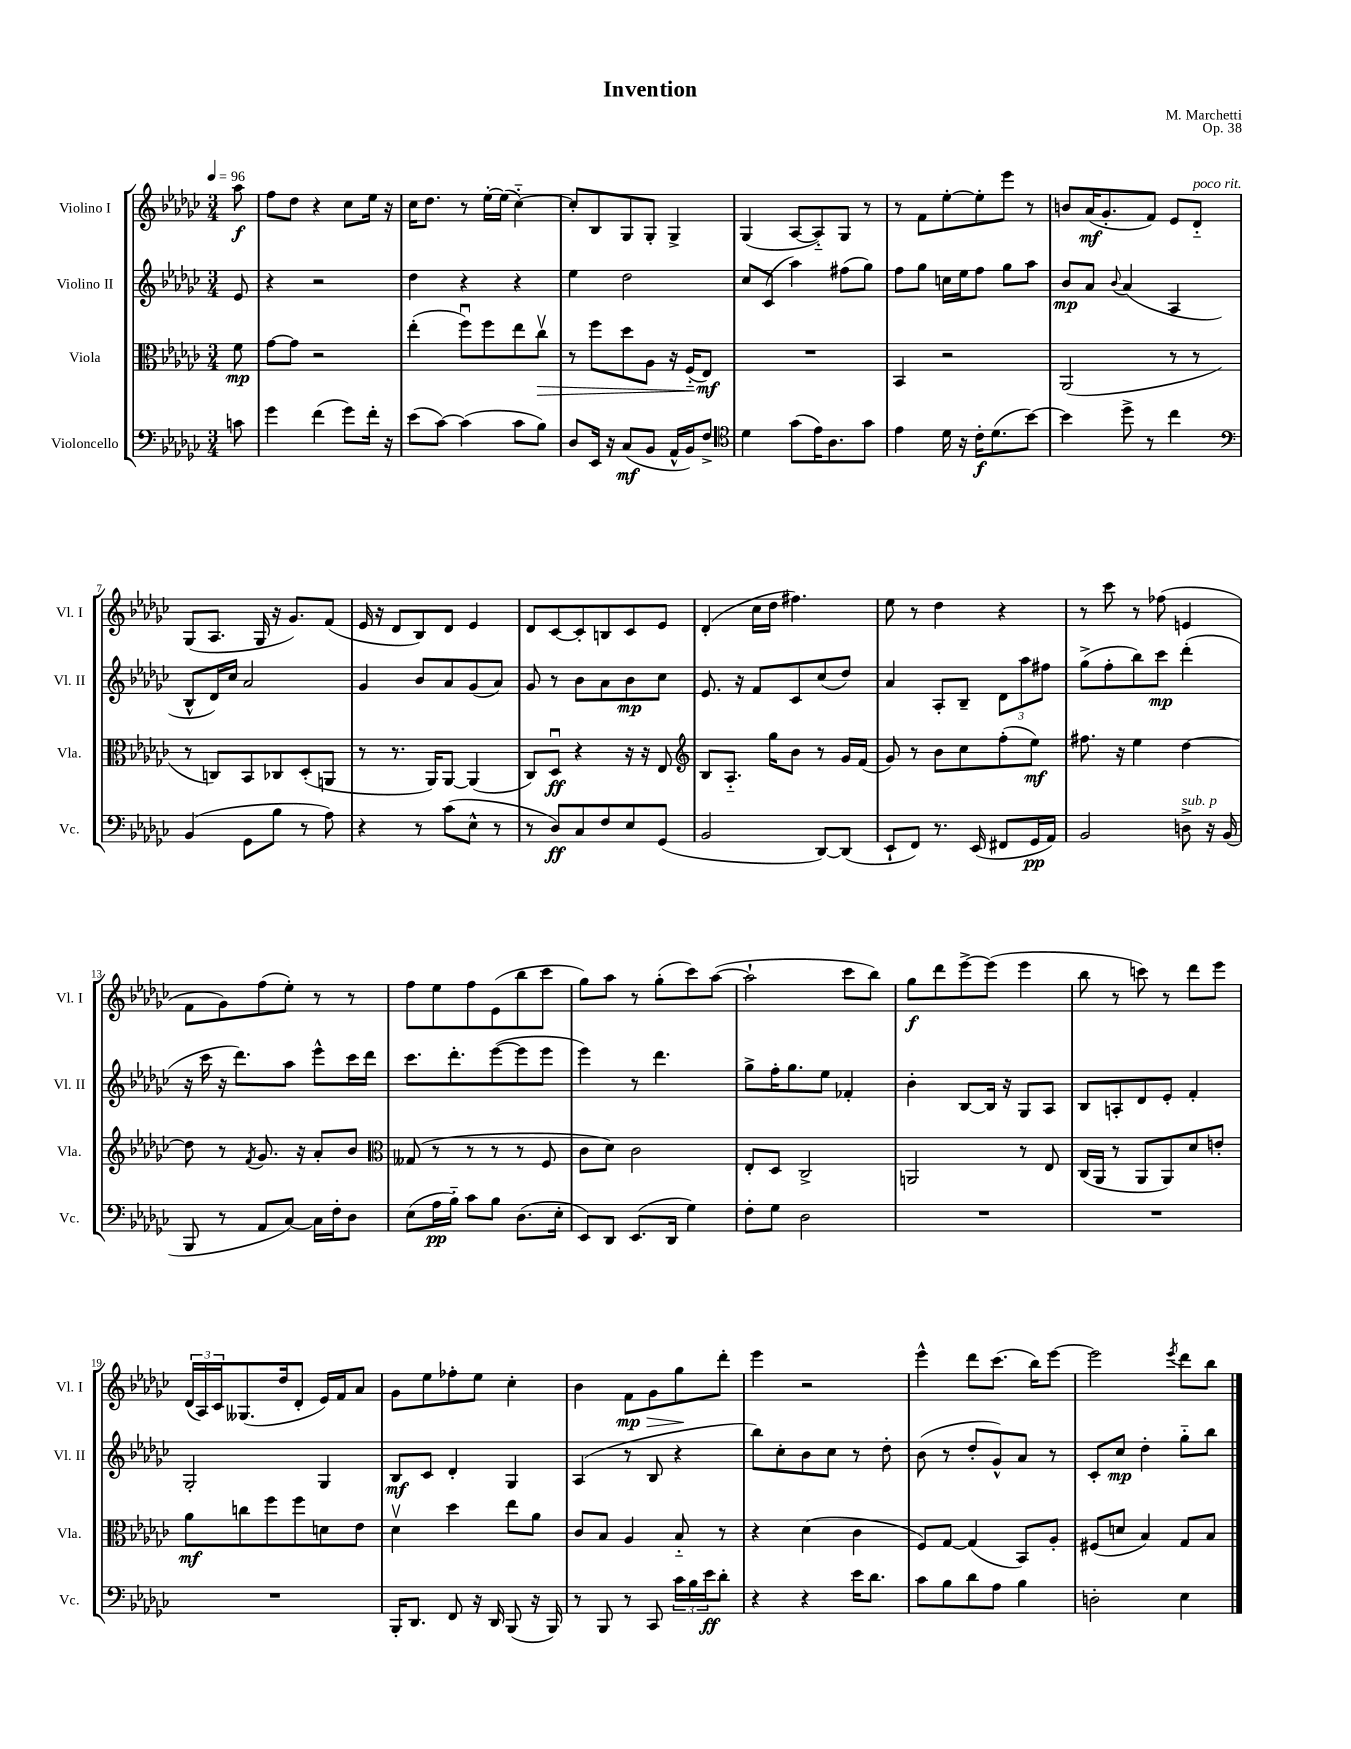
\header { title = "Invention" composer = "M. Marchetti" opus = "Op. 38" }
<<
\new StaffGroup <<
\new Staff = "s0" \with { instrumentName = "Violino I" shortInstrumentName = "Vl. I" } {
    \clef treble \key ges \major \numericTimeSignature \time 3/4 \partial 8 \tempo 4 = 96
    aes''8\f |
    f''8 des''8 r4 ces''8 ees''16 r16 |
    ces''16 des''8. r8 ees''16~-. ees''16( ces''4~-_) |
    ces''8-. bes8 ges8 ges8-. ges4-> |
    ges4( aes8~ aes8-_) ges8 r8 |
    r8 f'8 ees''8~-. ees''8-. ees'''8 r8 |
    b'8 aes'16\mf( ges'8.-. f'8) ees'8 des'8-_^\markup { \italic "poco rit." } |
    ges8( aes8. ges16 r16 ges'8.) f'8( |
    ees'16 r16 des'8 bes8) des'8 ees'4 |
    des'8 ces'8~ ces'8-. b8 ces'8 ees'8 |
    des'4-.( ces''16 des''16 fis''4.) |
    ees''8 r8 des''4 r4 |
    r8 ces'''8 r8 fes''8( e'4 |
    f'8 ges'8) f''8( ees''8-.) r8 r8 |
    f''8 ees''8 f''8 ees'8( bes''8 ces'''8 |
    ges''8) aes''8 r8 ges''8-.( ces'''8) aes''8~( |
    aes''2-! ces'''8 bes''8) |
    ges''8\f des'''8 ees'''8~-> ees'''8( ees'''4 |
    bes''8 r8 c'''8) r8 des'''8 ees'''8 |
    \tuplet 3/2 { des'16( aes16) ces'16 } geses8.( des''16 des'8-. ees'16) f'16 aes'8 |
    ges'8 ees''8 fes''8-. ees''8 ces''4-. |
    bes'4 f'8\mp\> ges'8 ges''8\! des'''8-. |
    ees'''4 r2 |
    ees'''4-^ des'''8 ces'''8.( bes''16) ees'''8~ |
    ees'''2 \acciaccatura { ees'''8 } des'''8 bes''8 \bar "|." |
}
\new Staff = "s1" \with { instrumentName = "Violino II" shortInstrumentName = "Vl. II" } {
    \clef treble \key ges \major \numericTimeSignature \time 3/4 \partial 8
    ees'8 |
    r4 r2 |
    des''4 r4 r4 |
    ees''4 des''2 |
    ces''8 ces'8( aes''4) fis''8( ges''8) |
    f''8 ges''8 c''16 ees''16 f''8 ges''8 aes''8 |
    bes'8\mp aes'8 \appoggiatura { bes'8 } aes'4( aes4 |
    bes8-^ des'16) ces''16 aes'2 |
    ges'4 bes'8 aes'8 ges'8( aes'8) |
    ges'8 r8 bes'8 aes'8 bes'8\mp ces''8 |
    ees'8. r16 f'8 ces'8 ces''8( des''8) |
    aes'4 aes8-. bes8-- \tuplet 3/2 { des'8 aes''8 fis''8 } |
    ges''8->( f''8-. bes''8) ces'''8\mp des'''4-.( |
    r16 ces'''16 r16 des'''8.) aes''8 ees'''8-^ ces'''16 des'''16 |
    ces'''8. des'''8.-. ees'''8~( ees'''8 ees'''8 |
    ees'''4) r8 des'''4. |
    ges''8-> f''16-. ges''8. ees''8 fes'4-. |
    bes'4-. bes8~ bes16 r16 ges8 aes8 |
    bes8 a8-. des'8 ees'8-. f'4-. |
    ges2-. ges4 |
    bes8\mf ces'8 des'4-. ges4 |
    aes4( r8 bes8 r4 |
    bes''8) ces''8-. bes'8 ces''8 r8 des''8-. |
    bes'8( r8 des''8-. ges'8-^) aes'8 r8 |
    ces'8-. ces''8\mp des''4-. ges''8-_ bes''8 \bar "|." |
}
\new Staff = "s2" \with { instrumentName = "Viola" shortInstrumentName = "Vla." } {
    \clef alto \key ges \major \numericTimeSignature \time 3/4 \partial 8
    f'8\mp |
    ges'8~ ges'8 r2 |
    ees''4-.( f''8\downbow) f''8 ees''8 ces''8\upbow\> |
    r8 f''8 des''8 aes8 r16 f16-_\!( ees8\mf) |
    R2. |
    bes,4 r2 |
    aes,2( r8 r8 |
    r8 c8) bes,8 ces8 des8-.( a,8 |
    r8 r8. aes,16) aes,8~ aes,4( |
    ces8) des8\downbow\ff r4 r16 r16 ees8 |
    \clef treble bes8 aes8.-_ ges''16 bes'8 r8 ges'16 f'16( |
    ges'8) r8 bes'8 ces''8 f''8-.( ees''8\mf) |
    fis''8. r16 ees''4 des''4~ |
    des''8 r8 \acciaccatura { f'8 } ges'8. r16 aes'8-. bes'8 |
    \clef alto geses8( r8 r8 r8 r8 f8 |
    ces'8 des'8) ces'2 |
    ees8-. des8 ces2-> |
    a,2 r8 ees8 |
    ces16( aes,16 r8 aes,8 aes,8) des'8 e'8-. |
    aes'8\mf c''8 f''8 f''8 d'8 ees'8 |
    des'4\upbow des''4 ees''8 aes'8 |
    ces'8 bes8 aes4 bes8-_ r8 |
    r4 des'4( ces'4 |
    f8) ges8~ ges4( bes,8) aes8-. |
    fis8( d'8 bes4) ges8 bes8 \bar "|." |
}
\new Staff = "s3" \with { instrumentName = "Violoncello" shortInstrumentName = "Vc." } {
    \clef bass \key ges \major \numericTimeSignature \time 3/4 \partial 8
    c'8 |
    ges'4 f'4( ges'8) f'16-. r16 |
    ees'8( ces'8~) ces'4( ces'8 bes8) |
    des8 ees,16 r16 ces8\mf( bes,8 aes,16-^ bes,16) f8-> |
    \clef tenor des'4 ges'8( ees'16) aes8. ges'8 |
    ees'4 des'16 r16 ces'16-.\f des'8.( bes'8~) |
    bes'4 des''8-> r8 ces''4 |
    \clef bass bes,4( ges,8 bes8 r8 aes8) |
    r4 r8 ces'8( ees8-^ r8 |
    r8 des8\ff) ces8 f8 ees8 ges,8( |
    bes,2 des,8~) des,8( |
    ees,8-! f,8) r8. ees,16( fis,8 ges,16\pp aes,16) |
    bes,2 d8->^\markup { \italic "sub. p" } r16 bes,16( |
    bes,,8 r8 aes,8 ces8~) ces16 f16-. des8 |
    ees8( aes16\pp bes16-_) ces'8 bes8 des8.( ees16-. |
    ees,8) des,8 ees,8.( des,16 ges4) |
    f8-. ges8 des2 |
    R2. |
    R2. |
    R2. |
    bes,,16-. des,8. f,8 r16 des,16 bes,,8( r16 bes,,16) |
    r8 bes,,8 r8 ces,8 \tuplet 3/2 { ces'16 bes16 ees'16\ff } des'8-. |
    r4 r4 ees'16 des'8. |
    ces'8 bes8 des'8 aes8 bes4 |
    d2-. ees4 \bar "|." |
}
>>
>>
